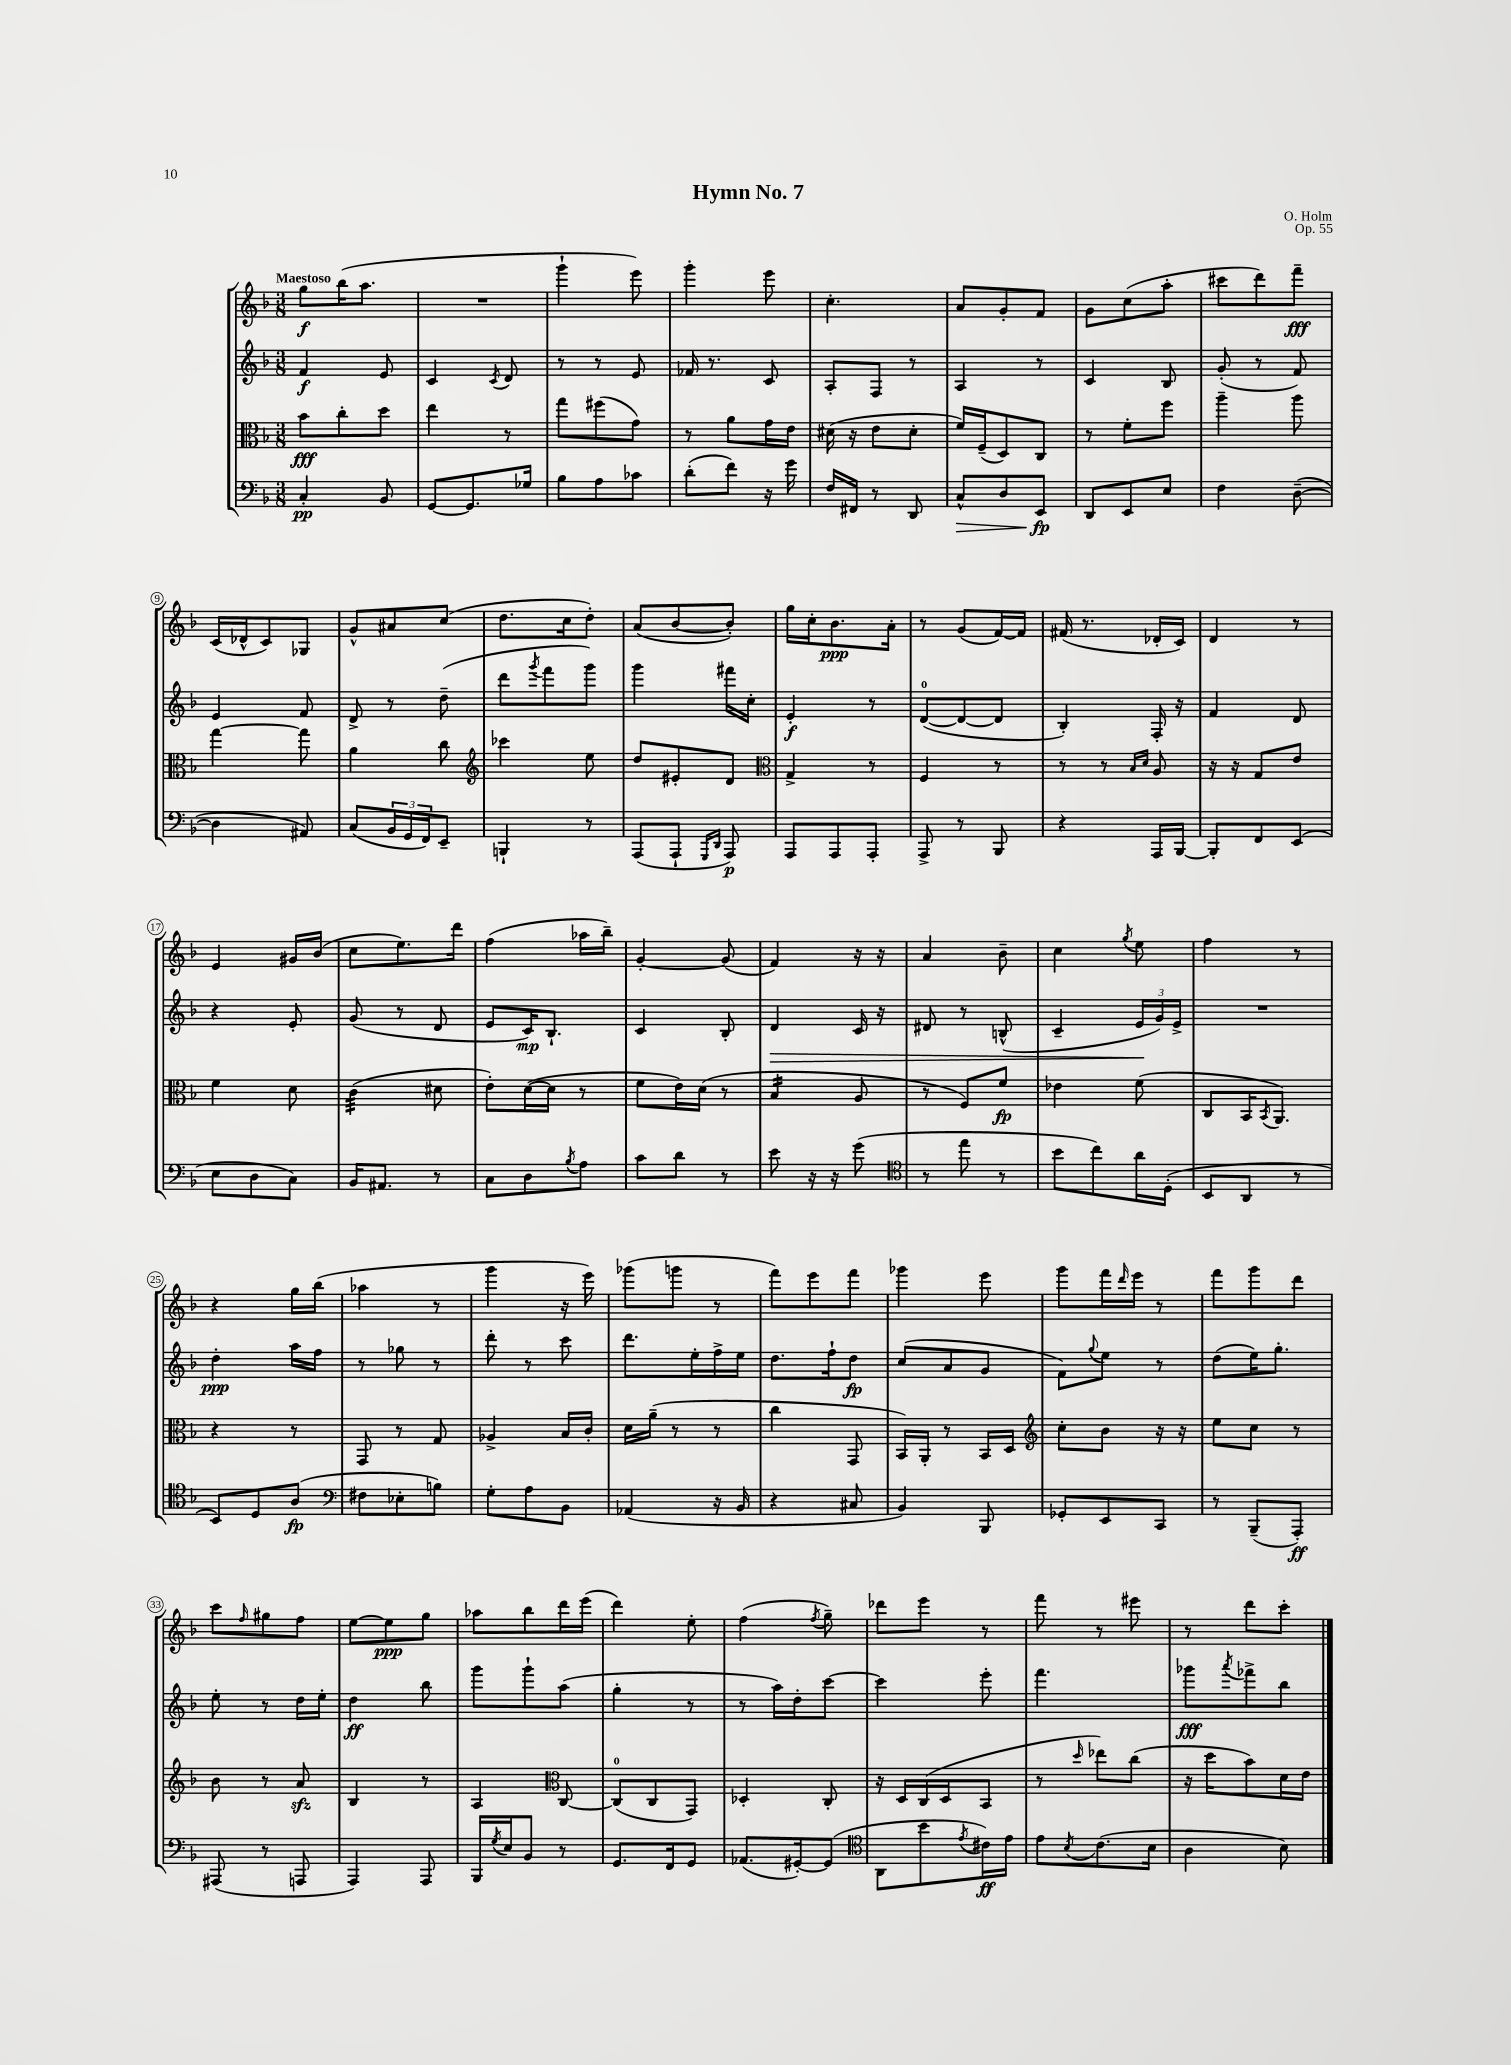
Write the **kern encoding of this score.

**kern	**kern	**kern	**kern
*staff4	*staff3	*staff2	*staff1
*clefF4	*clefC3	*clefG2	*clefG2
*k[b-]	*k[b-]	*k[b-]	*k[b-]
*M3/8	*M3/8	*M3/8	*M3/8
4C'	8b-	4f	8gg
.	8cc'	.	(16bb-
.	.	.	8.aa
8BB-	8dd	8e	.
=	=	=	=
[8GG	4ee	4c	4.r
8.GG]	.	.	.
.	.	8qc	.
.	8r	8d	.
16G-	.	.	.
=	=	=	=
8B-	8gg	8r	4ggg`
8A	(8ff#	8r	.
8c-	8g)	8e	8eee)
=	=	=	=
(8d'	8r	16f-	4ggg'
.	.	8.r	.
8f)	8a	.	.
16r	16g	8c	8eee
16g	16e	.	.
=	=	=	=
16F	(16d#	8A'	4.cc'
16FF#	16r	.	.
8r	8e	8F	.
8DD	8d#'	8r	.
=	=	=	=
8C^^	16f)	4A	8a
.	(16F~	.	.
8D	8D)	.	8g'
8EE	8C	8r	8f
=	=	=	=
8DD	8r	4c	8g
8EE	8f'	.	(8cc
8E	8ff	8B-	8aa'
=	=	=	=
4F	4aa~	(8g'	8ccc#
.	.	8r	8ddd)
([8D~	8aa	8f)	8fff~
=	=	=	=
4D]	[4gg	4e	(16c
.	.	.	16d-^^
.	.	.	8c)
8AA#)	8gg]	8f	8G-
=	=	=	=
(8C	4a	8d^	8g^^
24BB-	.	8r	8a#
24GG	.	.	.
24FF)	.	.	.
8EE~	8cc	(8dd~	(8cc
=	=	=	=
*	*clefG2	*	*
4BBB`	4ccc-	8ddd	8.dd
.	.	8qggg	.
.	.	8fff	.
.	.	.	16cc
8r	8ee	8ggg)	8dd')
=	=	=	=
(8AAA	8dd	4ggg	(8a
8AAA`	8e#'	.	[8b-
16qqGGG	.	.	.
16qqDD	.	.	.
8AAA)	8d	16fff#	8b-'])
.	.	16cc'	.
=	=	=	=
*	*clefC3	*	*
8AAA	4G^	4e'	16gg
.	.	.	16cc'
8AAA	.	.	8.b-
8AAA'	8r	8r	.
.	.	.	16a'
=	=	=	=
8AAA^	4F	([8d	8r
8r	.	8d_	(8g
8BBB-	8r	8d]	[16f)
.	.	.	16f]
=	=	=	=
4r	8r	4B-')	(16f#
.	.	.	8.r
.	8r	.	.
.	16qqB-	.	.
.	16qqd	.	.
16AAA	8A	16F'	16d-'
[16BBB-	.	16r	16c)
=	=	=	=
8BBB-']	16r	4f	4d
.	16r	.	.
8FF	8G	.	.
(8EE	8e	8d	8r
=	=	=	=
8E	4f	4r	4e
8D	.	.	.
8C)	8d	8e'	16g#
.	.	.	(16b-
=	=	=	=
16BB-	(4c	(8g	8cc
8.AA#	.	.	.
.	.	8r	8.ee)
8r	8d#	8d	.
.	.	.	16ddd
=	=	=	=
8C	8e')	8e	(4ff
8D	([16d	16c)	.
.	16d]	8.B-`	.
8qB-	.	.	.
8A	8r	.	16aa-
.	.	.	16bb-~)
=	=	=	=
8c	8f	4c	[4g'
8d	16e)	.	.
.	(16d	.	.
8r	8r	8B-'	(8g]
=	=	=	=
8e	4B-	4d	4f)
16r	.	.	.
16r	.	.	.
(8g	8A	16c	16r
.	.	16r	16r
=	=	=	=
*clefC4	*	*	*
8r	8r	8d#	4a
8ee	8F)	8r	.
8r	8f	(8B^^	8b-~
=	=	=	=
8b-	4e-	4c~	4cc
8cc)	.	.	.
.	.	.	8qgg
16a	(8f	24e	8ee
.	.	24g)	.
(16D'	.	.	.
.	.	24e^	.
=	=	=	=
8BB-	8C	4.r	4ff
8AA	16BB-	.	.
.	8qBB-	.	.
.	8.AA)	.	.
8r	.	.	8r
=	=	=	=
8BB-)	4r	4dd'	4r
8D	.	.	.
(8A	8r	16aa	16gg
.	.	16ff	(16bb-
=	=	=	=
*clefF4	*	*	*
8F#	8GG	8r	4aa-
8E-'	8r	8gg-	.
8B)	8G	8r	8r
=	=	=	=
8G'	4A-^	8ddd'	4ggg
8A	.	8r	.
8BB-	16B-	8ccc	16r
.	16c'	.	16eee)
=	=	=	=
(4AA-	16d	8.ddd	(8ggg-
.	(16a~	.	.
.	8r	.	8ggg
.	.	16ee'	.
16r	8r	16ff^	8r
16BB-	.	16ee	.
=	=	=	=
4r	4cc	8.dd	8fff)
.	.	.	8eee
.	.	16ff`	.
8C#	8GG	8dd	8fff
=	=	=	=
4BB-)	16BB-)	(8cc	4ggg-
.	16AA'	.	.
.	8r	8a	.
8BBB-	16BB-	8g	8eee
.	16D	.	.
=	=	=	=
*	*clefG2	*	*
8GG-'	8cc'	8f)	8ggg
.	.	8qqgg	.
8EE	8b-	8ee	16fff
.	.	.	16qqddd
.	.	.	16eee
8CC	16r	8r	8r
.	16r	.	.
=	=	=	=
8r	8ee	(8dd	8fff
(8BBB-~	8cc	16ee)	8ggg
.	.	8.gg'	.
8AAA')	8r	.	8ddd
=	=	=	=
(8AAA#	8b-	8ee'	8ccc
.	.	.	16qqff
8r	8r	8r	8gg#
8AAA	8a	16dd	8ff
.	.	16ee'	.
=	=	=	=
4AAA)	4B-	4dd	[8ee
.	.	.	8ee]
8AAA	8r	8bb-	8gg
=	=	=	=
16BBB-	4A	8ggg	8aa-
8qG	.	.	.
16E	.	.	.
8BB-	.	8ggg`	8bb-
*	*clefC3	*	*
8r	[8C	(8aa	16ddd
.	.	.	(16eee
=	=	=	=
8.GG	(8C]	4gg'	4ddd)
.	8C	.	.
16FF	.	.	.
8GG	8GG)	8r	8ee'
=	=	=	=
(8.AA-	4D-'	8r	(4ff
.	.	16aa)	.
[16GG#')	.	16dd'	.
.	.	.	8qff
(8GG#]	8C'	[8ccc	8gg~)
=	=	=	=
*clefC4	*	*	*
8AA	16r	4ccc]	8ddd-
.	16D	.	.
8b-	(16C	.	8eee
.	16D	.	.
8qe	.	.	.
16c#)	8BB-	8eee'	8r
16e	.	.	.
=	=	=	=
8e	8r	4.fff	8fff
8qB-	16qqdd	.	.
(8.c	8ee-)	.	8r
.	(8cc	.	8eee#
16B-	.	.	.
=	=	=	=
4A	16r	8ggg-	8r
.	16dd	.	.
.	.	8qaaa	.
.	8b-)	8fff-^	8ddd
8B-)	16d	8bb-	8ccc'
.	16e	.	.
==	==	==	==
*-	*-	*-	*-
